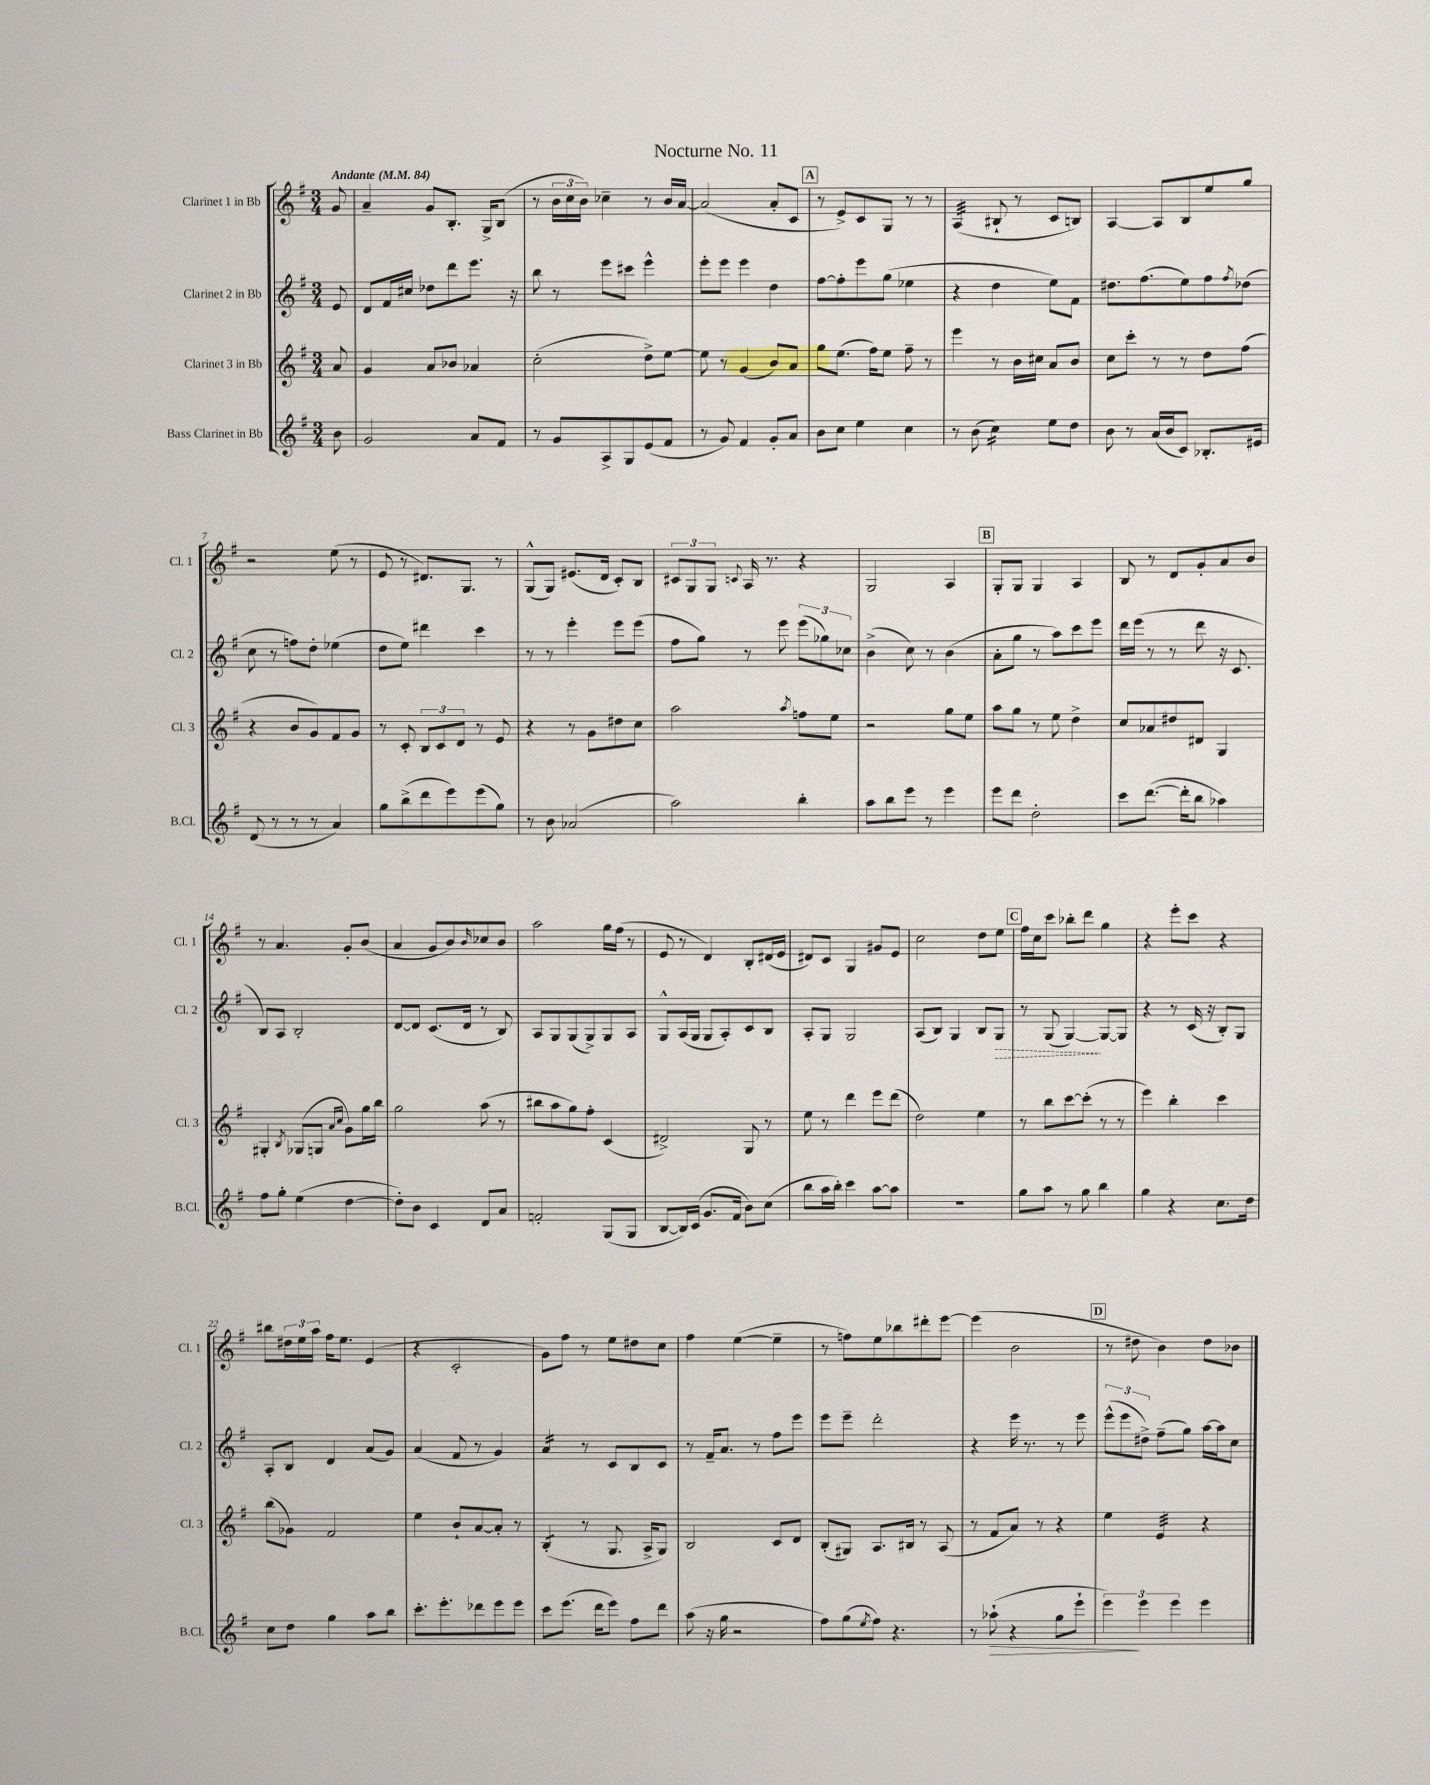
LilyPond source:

\header { title = "Nocturne No. 11" }
<<
\new StaffGroup <<
\new Staff = "s0" \with { instrumentName = "Clarinet 1 in Bb" shortInstrumentName = "Cl. 1" } {
    \clef treble \key g \major \numericTimeSignature \time 3/4 \partial 8 \tempo "Andante" 4 = 84
    g'8 |
    a'4-- g'8 b8.-. g16-> b8( |
    r8 \tuplet 3/2 { b'16 c''16 b'16) } ces''4-- r8 b'16 a'16~ |
    a'2( a'8-. c'8 |
    \mark \markup { \box "A" } r8 e'8->) c'8 g8 r8 r8 |
    a4:32( bis8-! r8 c'8 b8) |
    a4~ a8 b8 e''8 g''8 |
    r2 e''8( r8 |
    e'8 r8 dis'8.) g8. r8 |
    g8-^( g8) eis'8.( d'16 c'8-.) b8 |
    \tuplet 3/2 { cis'8 g8 g8 } \appoggiatura { c'8 } a16 r8. r4 |
    g2 a4 |
    \mark \markup { \box "B" } g8-. g8 g4 a4 |
    b8 r8 d'8 g'8-. a'8 b'8 |
    r8 a'4. g'8-. b'8( |
    a'4 g'8 b'8) \grace { b'16 } ces''8 b'8 |
    a''2 g''16 fis''16( r8 |
    e'8 r8 d'4) b8-. dis'16( e'16 |
    dis'8) c'8 g4 gis'8 e'8 |
    c''2 d''8 e''8 |
    \mark \markup { \box "C" } fis''16 c''16 c'''8 bes''8-. d'''8 g''4 |
    r4 e'''8-. c'''8 r4 |
    bis''8 \tuplet 3/2 { dis''16 e''16 a''16 } fis''16 e''8. e'4( |
    r4 c'2-. |
    g'8) fis''8 r8 e''8 dis''8 c''8 |
    fis''4 e''4~( e''4-- |
    r8 f''8) e''8 bes''8 dis'''8-. e'''8~ |
    e'''4( b'2 |
    \mark \markup { \box "D" } r8 dis''8 b'4) dis''8 bes'8 \bar "|." |
}
\new Staff = "s1" \with { instrumentName = "Clarinet 2 in Bb" shortInstrumentName = "Cl. 2" } {
    \clef treble \key g \major \numericTimeSignature \time 3/4 \partial 8
    e'8 |
    d'8 fis'16 cis''16 des''8 d'''8 e'''8. r16 |
    b''8 r8 e'''8 cis'''8 e'''4-^ |
    e'''8-. e'''8 e'''4 d''4 |
    \mark \markup { \box "A" } fis''8~ fis''8-. e'''8 g''8( ees''4 |
    r4 d''4 e''8) fis'8 |
    dis''8. fis''8.( e''8) fis''8 \acciaccatura { fis''8 } des''8( |
    c''8 r8 f''8) d''8-. ees''4( |
    d''8 e''8) dis'''4 c'''4 |
    r8 r8 e'''4-. e'''8 e'''8( |
    fis''8 g''8) r8 e'''8 \tuplet 3/2 { e'''8( ges''8) ces''8 } |
    b'4->( c''8) r8 b'4( |
    \mark \markup { \box "B" } a'8-. g''8 r8 a''8) c'''8 e'''8 |
    d'''16 e'''16( r8 r8 d'''8 r16 c'8. |
    b8) a8 b2-. |
    d'8~ d'8 c'8.( d'16 r8 b8) |
    a8 g8 g8( g8->) g8 a8 |
    g8-^ a16( g16 g8 a8-.) c'8 b8 |
    a8-. g8 g2 |
    a8( b8) g4 b8 \once \override Hairpin.style = #'dashed-line g8\> |
    \mark \markup { \box "C" } r8 g8( g4~\!) g8~ g8 |
    r4 r8 c'16( r16 b8-.) g8 |
    a8-. b8 d'4 a'8( g'8) |
    a'4( fis'8 r8 g'4) |
    a'4:16 r8 c'8 b8 c'8 |
    r8 fis'16-- a'8. r8 fis''8 e'''8 |
    e'''8 e'''8-- d'''2-. |
    r4 e'''16 r8. r8 e'''8 |
    \mark \markup { \box "D" } \tuplet 3/2 { e'''8-^( e'''8 dis''8->) } fis''8--( g''8) a''16~ a''16 c''8 \bar "|." |
}
\new Staff = "s2" \with { instrumentName = "Clarinet 3 in Bb" shortInstrumentName = "Cl. 3" } {
    \clef treble \key g \major \numericTimeSignature \time 3/4 \partial 8
    a'8 |
    g'4 a'8 bes'8 aes'4 |
    c''2-.( d''8->) e''8~ |
    e''8 r8 g'4( b'8) a'8 |
    \mark \markup { \box "A" } g''8 e''8.( fis''16) e''8 fis''8-- r8 |
    e'''4 r8 b'16 cis''16 a'8 b'8 |
    c''8 c'''8-. r8 r8 d''8 fis''8( |
    r4 b'8 g'8) fis'8 g'8 |
    r8 c'8-. \tuplet 3/2 { b8 c'8 d'8 } r8 e'8 |
    r4 r8 g'8 dis''8 c''8 |
    a''2 \acciaccatura { a''8 } f''8 e''8 |
    r2 g''8 e''8 |
    \mark \markup { \box "B" } a''8 g''8 r8 e''8 d''4-> |
    c''8 aes'8 dis''8 dis'8 g4 |
    gis4-. \acciaccatura { b8 } ges8( g8 \grace { a'16 c''16 } g'8) g''16 b''16 |
    g''2 a''8( r8 |
    bis''8 a''8 g''8) fis''8-. c'4( |
    dis'2->) g8 r8 |
    e''8 r8 d'''4 e'''8 d'''8( |
    d''2) e''4 |
    \mark \markup { \box "C" } r8 b''8 c'''8~ c'''8-.( r8 r8 |
    e'''4) b''4-. c'''4 |
    b''8( ges'8) fis'2 |
    e''4 b'8-! a'8~ a'8-. r8 |
    b4:8-.( r8 g8. a16-> g8) |
    b2 c'8 d'8 |
    b8-.( gis8) a8. bis16 r8 a8( |
    r8 fis'8 a'8) r8 r4 |
    \mark \markup { \box "D" } e''4 e'4:32 r4 \bar "|." |
}
\new Staff = "s3" \with { instrumentName = "Bass Clarinet in Bb" shortInstrumentName = "B.Cl." } {
    \clef treble \key g \major \numericTimeSignature \time 3/4 \partial 8
    b'8 |
    g'2 a'8 fis'8 |
    r8 g'8 a8-> g8 e'8( fis'8 |
    r8 g'8) fis'4 g'8-. a'8 |
    \mark \markup { \box "A" } b'8 c''8 e''4 c''4 |
    r8 b'8( c''4:16) e''8 d''8 |
    b'8 r8 a'16( b'16 c'8) bes8.-. eis'16 |
    d'8( r8 r8 r8 a'4) |
    g''8 b''8->( d'''8 e'''8) e'''8( g''8) |
    r8 b'8 aes'2( |
    a''2) b''4-. |
    a''8 b''8 e'''8 r8 e'''4 |
    \mark \markup { \box "B" } e'''8 d'''8 d''2-. |
    c'''8 d'''8.~( d'''16-. b''8 aes''4) |
    fis''8 g''8-. e''4( d''4~ |
    d''8-.) b'8 c'4 d'8 a'8 |
    f'2-. g8( g8 |
    b8~ b16) c'16( g'8. fis'16 b'8) c''8( |
    b''8 a''16 b''16-.) c'''4 a''8~ a''8 |
    R2. |
    \mark \markup { \box "C" } g''8 a''8 r8 g''8 b''4 |
    g''4 r4 c''8. d''16 |
    c''8 d''8 g''4 a''8 b''8 |
    c'''8.-. e'''8.-. des'''8 e'''8 e'''8 |
    c'''8 e'''8.( d'''16 e'''8) fis''8 d'''8 |
    a''8( r16 g''16 r2 |
    fis''8) g''8( \acciaccatura { e''8 } fis''8) r4. |
    r8 aes''8-!\>( r4 g''8 e'''8-! |
    \mark \markup { \box "D" } \tuplet 3/2 { e'''4\!) e'''4 e'''4 } e'''4 \bar "|." |
}
>>
>>
